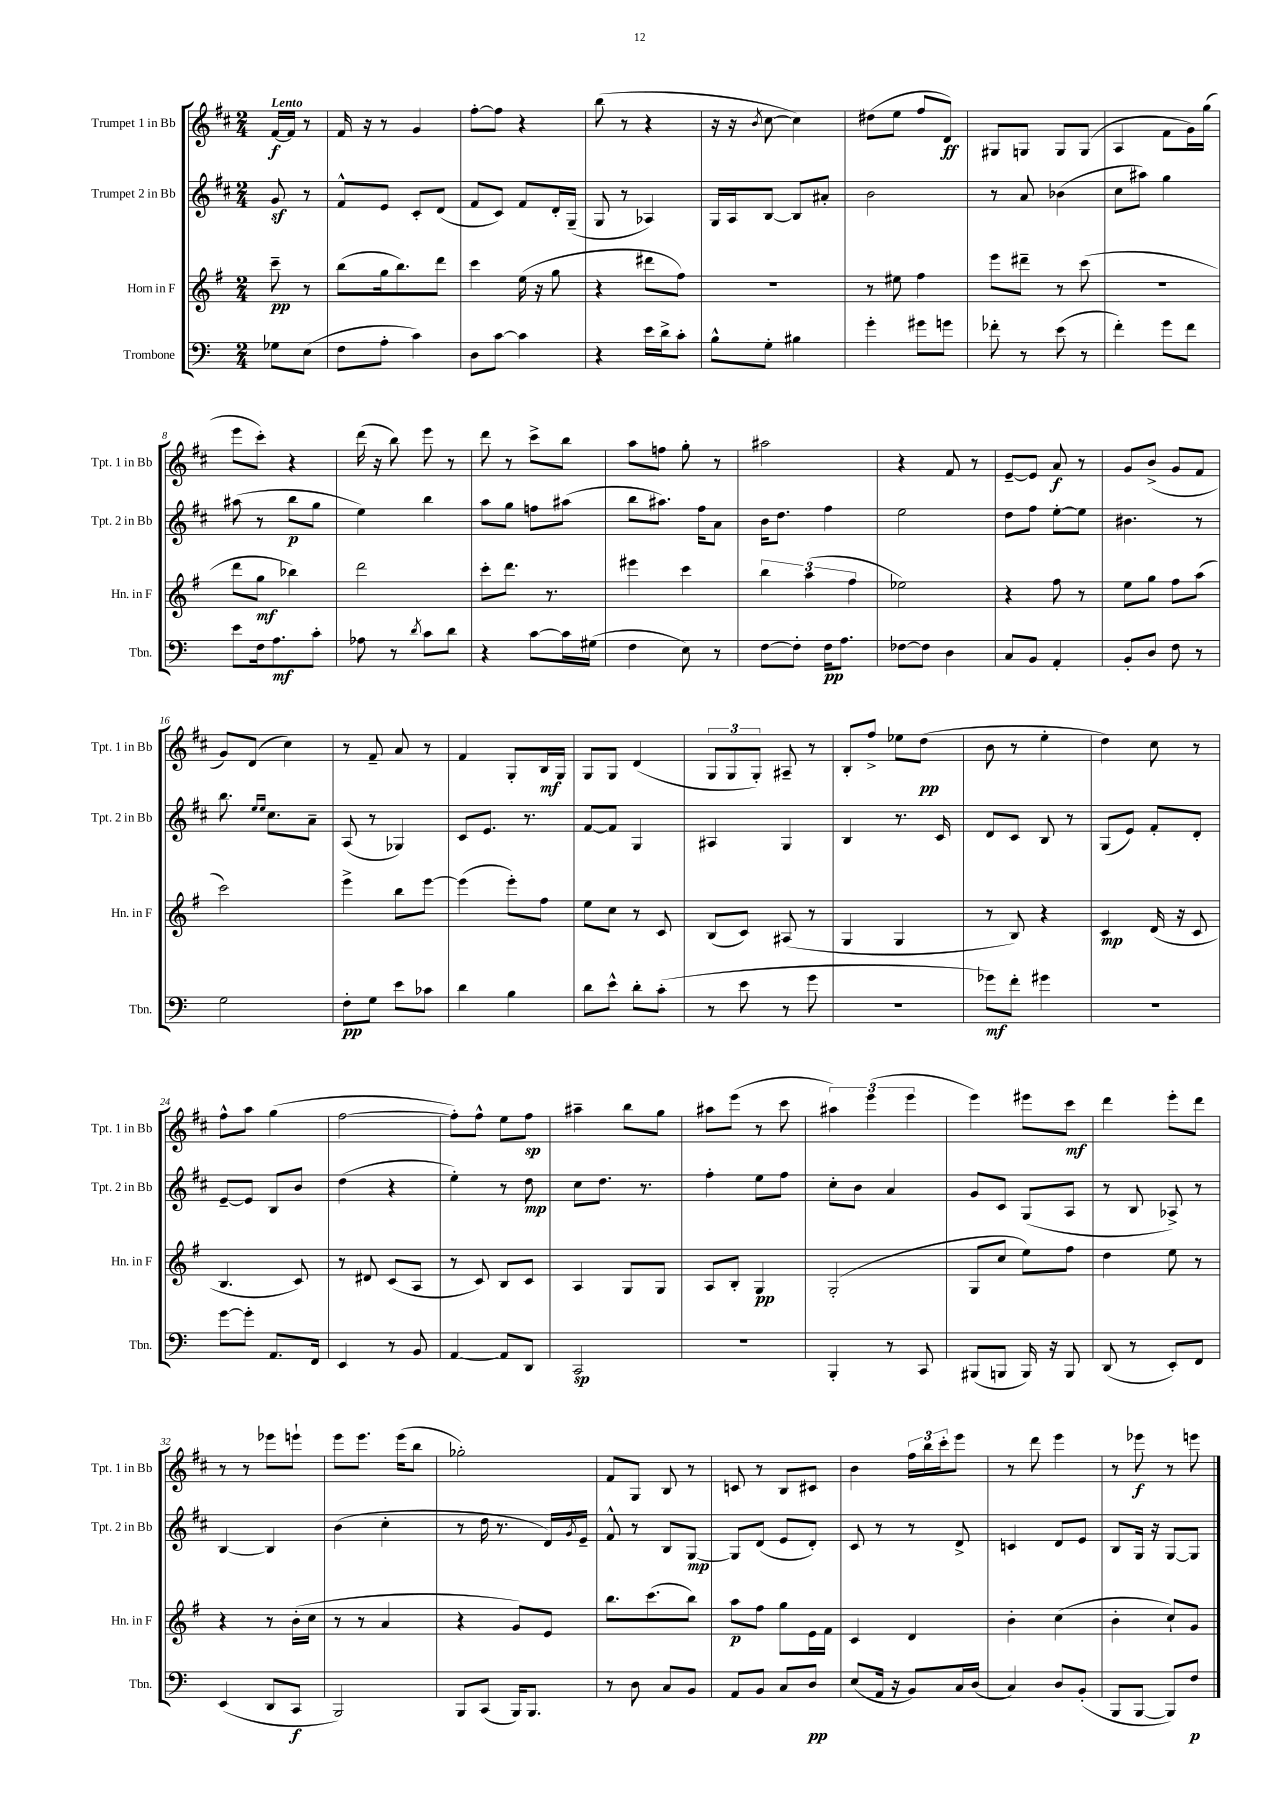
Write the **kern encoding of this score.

**kern	**kern	**kern	**kern
*staff4	*staff3	*staff2	*staff1
*clefF4	*clefG2	*clefG2	*clefG2
*k[]	*k[f#]	*k[f#c#]	*k[f#c#]
*M2/4	*M2/4	*M2/4	*M2/4
8G-	8ccc~	8g	[16f#
.	.	.	16f#]
(8E	8r	8r	8r
=	=	=	=
8F	(8bb	8f#^^	16f#
.	.	.	16r
8A'	16gg	8e	8r
.	8.bb)	.	.
4c)	.	8c#'	4g
.	8ddd	(8d	.
=	=	=	=
8D	4ccc	8f#	[8ff#'
[8c	.	8c#)	8ff#]
4c]	(16ee	8f#	4r
.	16r	.	.
.	8gg	16d'	.
.	.	(16G~	.
=	=	=	=
4r	4r	8G	(8bb
.	.	8r	8r
16e	8ddd#	4A-)	4r
16d^	.	.	.
8c'	8ff#)	.	.
=	=	=	=
8B^^	2r	16G	16r
.	.	16A	16r
.	.	.	8qb
8G'	.	[8B	[8cc#
4B#	.	8B]	4cc#])
.	.	8a#'	.
=	=	=	=
4g'	8r	2b	(8dd#
.	8ee#	.	8ee
8g#	4ff#	.	8ff#
8g	.	.	8d)
=	=	=	=
8f-'	8eee	8r	8G#
8r	8ddd#~	8a	8G
(8e	8r	(4b-	8G
8r	(8ccc	.	(8G
=	=	=	=
4f')	2r	8cc#	4A
.	.	8aa#)	.
8g	.	4gg	8f#
8f	.	.	16g)
.	.	.	(16gg
=	=	=	=
8e	8ddd	(8aa#	8eee
16F	8gg	8r	8ccc#')
8.A	.	.	.
.	4bb-)	8bb	4r
8c'	.	8gg	.
=	=	=	=
8A-	2ddd	4ee)	(16ddd
.	.	.	16r
8r	.	.	8bb)
8qd	.	.	.
8c	.	4bb	8eee
8d	.	.	8r
=	=	=	=
4r	8ccc'	8aa	8ddd
.	8.ddd	8gg	8r
[8c	.	8ff	8ccc#^
.	8.r	.	.
16c]	.	(8aa#	8bb
(16G#	.	.	.
=	=	=	=
4F	4eee#	8bb	8aa
.	.	8.aa#)	8ff
8E)	4ccc	.	8gg'
.	.	16ff#	.
8r	.	8a	8r
=	=	=	=
[8F	6bb	16b	2aa#
.	.	8.dd	.
8F']	.	.	.
.	(6aa	.	.
16F	.	4ff#	.
8.A	.	.	.
.	6ff#	.	.
=	=	=	=
[8F-	2ee-)	2ee	4r
8F-]	.	.	.
4D	.	.	8f#
.	.	.	8r
=	=	=	=
8C	4r	8dd	[8e~
8BB	.	8ff#	8e]
4AA'	8ff#	[8ee'	8a
.	8r	8ee]	8r
=	=	=	=
8BB'	8ee	4.b#	8g
8D	8gg	.	(8b^
8F	8ff#	.	8g
8r	(8aa	8r	8f#
=	=	=	=
2G	2ccc)	8.bb	8g)
.	.	.	(8d
.	.	16qqee	.
.	.	16qqee	.
.	.	8.cc#	.
.	.	.	4cc#)
.	.	8a~	.
=	=	=	=
8F'	4eee^	(8A	8r
8G	.	8r	8f#~
8e	8bb	4G-)	8a
8c-	[8eee	.	8r
=	=	=	=
4d	(4eee]	8c#	4f#
.	.	8.e	.
4B	8eee')	.	8G'
.	.	8.r	.
.	8ff#	.	16B
.	.	.	16G
=	=	=	=
8d	8ee	[8f#	8G
8e^^	8cc	8f#]	8G
8d'	8r	4G	(4d
(8c'	8c	.	.
=	=	=	=
8r	(8B	4A#	12G
.	.	.	12G
8e	8c)	.	.
.	.	.	12G')
8r	(8A#	4G	8A#~
8g	8r	.	8r
=	=	=	=
2r	4G	4B	8B'
.	.	.	8ff#^
.	4G	8.r	8ee-
.	.	.	(8dd
.	.	16c#	.
=	=	=	=
8g-)	8r	8d	8b
8f'	8B)	8c#	8r
4g#	4r	8B	4ee'
.	.	8r	.
=	=	=	=
2r	4c	(8G	4dd)
.	.	8e)	.
.	(16d	8f#'	8cc#
.	16r	.	.
.	8c	8d'	8r
=	=	=	=
[8g	4.B	[8e~	8ff#^^
8g']	.	8e]	8aa
8.AA	.	8B	(4gg
.	8c)	8b	.
16FF	.	.	.
=	=	=	=
4EE	8r	(4dd	[2ff#
.	8d#	.	.
8r	(8c	4r	.
8BB	8A	.	.
=	=	=	=
[4AA	8r	4ee')	8ff#'])
.	8c)	.	8ff#^^
8AA]	8B	8r	8ee
8DD	8c	8dd	8ff#
=	=	=	=
2CC	4A	8cc#	4aa#~
.	.	8.dd	.
.	8G	.	8bb
.	.	8.r	.
.	8G	.	8gg
=	=	=	=
2r	8A	4ff#'	8aa#
.	8B'	.	(8eee
.	4G	8ee	8r
.	.	8ff#	8ccc#
=	=	=	=
4BBB'	(2G'	8cc#'	6aa#)
.	.	8b	.
.	.	.	(6eee
8r	.	4a	.
.	.	.	6eee
8CC	.	.	.
=	=	=	=
(8BBB#	8G	8g	4eee)
8BBB	8cc	8c#	.
16BBB)	8ee)	(8G	8eee#
16r	.	.	.
8BBB	8ff#	8A	8ccc#
=	=	=	=
(8DD	4dd	8r	4ddd
8r	.	8B	.
8EE')	8ee	8A-^)	8eee'
8FF	8r	8r	8ddd
=	=	=	=
(4EE	4r	[4B	8r
.	.	.	8r
8DD	8r	4B]	8eee-
8CC	(16b'	.	8eee`
.	16cc	.	.
=	=	=	=
2BBB)	8r	(4b	8eee
.	8r	.	8.eee
.	4a	4cc#'	.
.	.	.	(16eee
.	.	.	8bb
=	=	=	=
8BBB	4r	8r	2gg-')
(8CC	.	16dd	.
.	.	8.r	.
16BBB)	8g)	.	.
8.BBB	.	.	.
.	8e	16d)	.
.	.	8qg	.
.	.	16e~	.
=	=	=	=
8r	8.bb	8f#^^	8f#
8D	.	8r	8G
.	(8.ccc	.	.
8C	.	8B	8B
8BB	8bb)	[8G	8r
=	=	=	=
8AA	8aa	8G]	8c
8BB	8ff#	(8d	8r
8C	8gg	8e	8B
8D	16e	8d')	8c#
.	16f#	.	.
=	=	=	=
(8E	4c	8c#	4b
16AA	.	8r	.
16r	.	.	.
8BB)	4d	8r	24ff#
.	.	.	24bb
.	.	.	24ccc#'
16C	.	8d^	8eee
(16D	.	.	.
=	=	=	=
4C)	4b'	4c	8r
.	.	.	8ddd
8D	(4cc	8d	4eee
(8BB'	.	8e	.
=	=	=	=
8BBB	4b'	8B	8r
[8BBB	.	16G	8eee-
.	.	16r	.
8BBB])	8cc`)	[8G	8r
8F	8g	8G]	8eee
==	==	==	==
*-	*-	*-	*-
